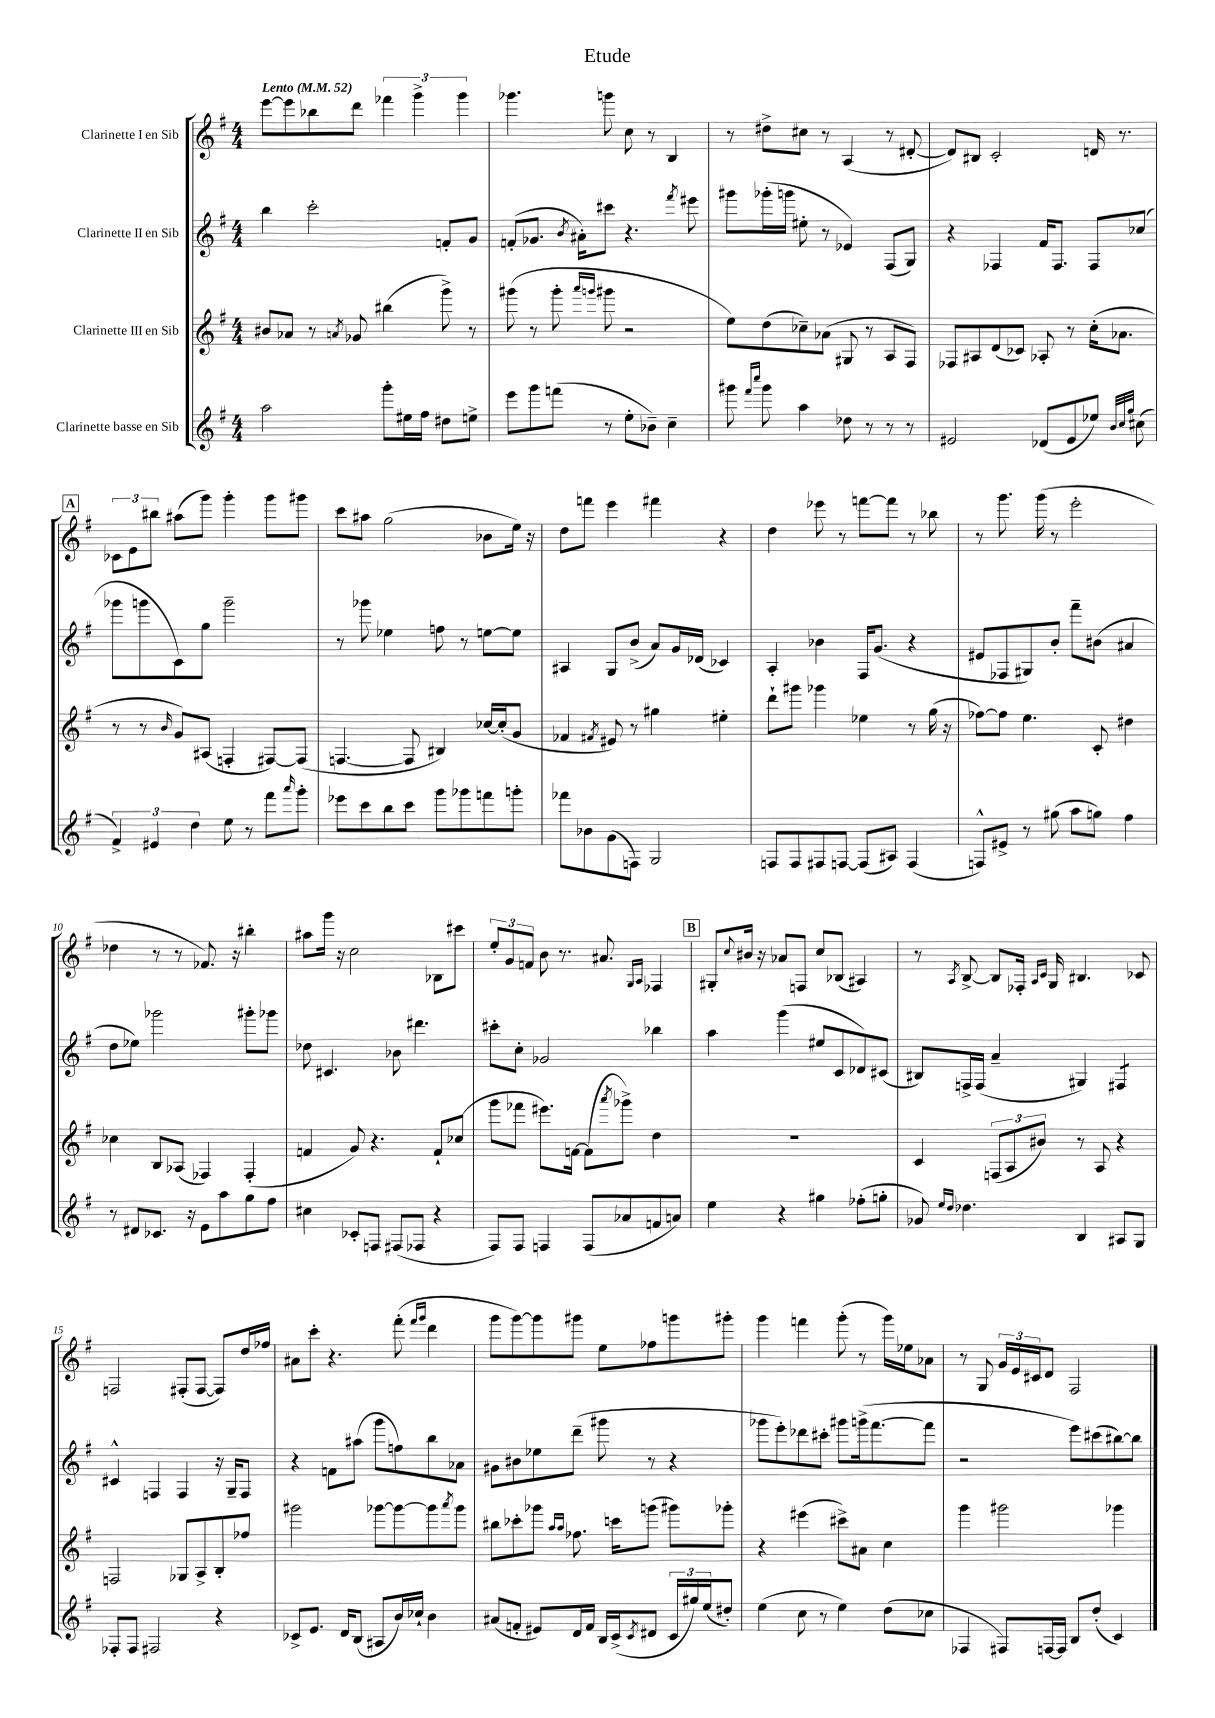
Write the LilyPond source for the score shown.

\header { title = "Etude" }
<<
\new StaffGroup <<
\new Staff = "s0" \with { instrumentName = "Clarinette I en Sib" } {
    \clef treble \key g \major \numericTimeSignature \time 4/4 \tempo "Lento" 4 = 52
    e'''8~ e'''8 bes''8 d'''8 \tuplet 3/2 { fes'''4 g'''4-> g'''4 } |
    ges'''4. g'''8 c''8 r8 b4 |
    r8 dis''8-> cis''8 r8 a4( r8 dis'8~-. |
    dis'8) bis8 c'2-. d'16 r8. |
    \mark \markup { \box "A" } \tuplet 3/2 { ces'8 e'8 bis''8 } ais''8( g'''8) g'''4-. g'''8 gis'''8 |
    c'''8 ais''8 g''2( bes'8 e''16) r16 |
    d''8 f'''8 e'''4 fis'''4 r4 |
    d''4 ees'''8 r8 f'''8~ f'''8 r8 bes''8 |
    r8 g'''8. g'''16( r8 e'''2-. |
    des''4 r8 r8 fes'8.) r16 bis''4-. |
    ais''8 g'''16 r16 c''2 bes8 cis'''8 |
    \tuplet 3/2 { e''8-. g'8 f'8 } b'8 r8. ais'8. \grace { g16 a16 } fes4 |
    \mark \markup { \box "B" } gis8-. \appoggiatura { c''8 } bis'16 r16 aes'8 f8 c''8 bes8( ais4) |
    r8 \acciaccatura { a8 } b8~-> b8 fes16-. \grace { a16 c'16 } g16 bis4. ces'8 |
    f2 fis8-.( fis8~ fis8) d''16 fes''16 |
    ais'8 c'''8-. r4. fis'''8-.( \grace { fis'''16 g'''16 } d'''4 |
    g'''8 g'''8~) g'''8 gis'''8 e''8 fes''8 g'''8 gis'''8-. |
    g'''4 f'''4 g'''8-.( r8 g'''16) ees''16 aes'8 |
    r8 g8 \tuplet 3/2 { g'16 e'16 cis'16 } d'8 fis2 \bar "|." |
}
\new Staff = "s1" \with { instrumentName = "Clarinette II en Sib" } {
    \clef treble \key g \major \numericTimeSignature \time 4/4
    b''4 c'''2-. f'8-. g'8 |
    f'8-.( ges'8. \acciaccatura { b'8 } ais'16-.) cis'''8 r4. \acciaccatura { fis'''8 } eis'''8 |
    gis'''8 ges'''16-.( g'''16 eis''8-. r8 ees'4) fis8( g8) |
    r4 fes4 fis'16 fes8. fes8 ces''8( |
    \mark \markup { \box "A" } ges'''8 g'''8 c'8) g''8 g'''2-- |
    r8 ges'''8 ees''4 f''8 r8 e''8~ e''8 |
    ais4 g8 b'8->( a'8) g'16 des'16( ces'4) |
    a4-. bes'4 fis16 g'8.( r4 |
    eis'8 fes8 gis8) b'8-. fis'''8-- bis'8( ais'4 |
    d''8 ees''8) ges'''2 gis'''8-. ges'''8 |
    des''8 cis'4. bes'8 dis'''4. |
    cis'''8-. c''8-. ges'2 bes''4 |
    \mark \markup { \box "B" } a''4 g'''4( eis''8 c'8 des'8) cis'8( |
    bis8) f16-> f16( a'4-- gis4) fis4:8 |
    cis'4-^ f4 f4 r16 g16-- f8 |
    r4 f'8 ais''8( g'''8 f''8) b''8 aes'8 |
    gis'8 bis'8 ees''8 d'''8--( gis'''8 r8 r4 |
    ges'''8 e'''8-.) des'''8 cis'''8-. gis'''8 g'''16->( fis'''8.~ fis'''8 |
    r2 e'''8) cis'''8( bis''8~) bis''8 \bar "|." |
}
\new Staff = "s2" \with { instrumentName = "Clarinette III en Sib" } {
    \clef treble \key g \major \numericTimeSignature \time 4/4
    bis'8 aes'8 r8 \acciaccatura { a'8 } ges'8 bis''4( g'''8->) r8 |
    gis'''8( r8 gis'''8-. \grace { a'''16 g'''16 } gis'''8 r2 |
    e''8) d''8( ces''8--) aes'8( gis8 r8 a8 fis8) |
    fes8 ais8 d'8( ces'8) aes8-. r8 c''16-.( aes'8. |
    \mark \markup { \box "A" } r8 r8 \grace { b'16 } g'8) ais8( f4-. fis8~) fis8( |
    f4.~ f8 bis4) ces''16~ ces''16-.( g'8 |
    fes'4 \acciaccatura { fis'8 } eis'8) r8 gis''4 eis''4-. |
    d'''8-! gis'''8 ges'''4 ees''4 r8 g''16( r16 |
    fes''8~) fes''8 e''4. c'8-. dis''4 |
    ces''4 b8 aes8( fes4) fes4-.( |
    f'4 g'8) r4. f'8-! ces''8( |
    g'''8 fes'''8 eis'''8.) f'16~ f'8( \acciaccatura { a'''8 } ges'''8->) d''4 |
    \mark \markup { \box "B" } R1 |
    c'4 \tuplet 3/2 { f8( a8 bis'8) } r8 a8 r4 |
    f2 ges8 a8-> b8-. fes''8 |
    gis'''2 ges'''8~ ges'''8~ ges'''8 \acciaccatura { a'''8 } ges'''8 |
    bis''8 ces'''8-. ges'''8 \grace { a''16 a''16 } fes''8. c'''16 g'''8( gis'''8) ges'''8-. |
    r4 eis'''4( cis'''8->) ais'8 c''4 |
    g'''4 gis'''2 ges'''4 \bar "|." |
}
\new Staff = "s3" \with { instrumentName = "Clarinette basse en Sib" } {
    \clef treble \key g \major \numericTimeSignature \time 4/4
    a''2 g'''8-. eis''16 fis''16 dis''8 e''8-> |
    e'''8 g'''8 f'''8( r8 e''8-. bes'8--) c''4-- |
    gis'''8 \grace { fis'''16 c''''16 } gis'''8 a''4 des''8 r8 r8 r8 |
    eis'2 des'8( eis'8 ees''8) \grace { b'32 c''32 g''32 } cis''8( |
    \mark \markup { \box "A" } \tuplet 3/2 { fis'4->) eis'4 d''4 } e''8 r8 fis'''8 \grace { a'''16 } g'''8-. |
    ees'''8 c'''8 b''8 c'''8 g'''8 ges'''8 f'''8 g'''8-. |
    fes'''8 bes'8 g'8( f8) g2 |
    f8 f8 fis8 f8~ f8( ais8) f4( |
    f8-^) eis'8-> r8 gis''8( a''8 g''8) fis''4 |
    r8 dis'8 ces'8. r16 e'8 a''8 g''8 fis''8 |
    cis''4 ces'8-. f8 fis8( fes8 r4 |
    fis8) fis8 f4 f8( aes'8 f'8 a'8) |
    \mark \markup { \box "B" } e''4 r4 gis''4 fes''8-.( g''8-. |
    ges'8) \grace { e''16 d''16 } des''4. b4 ais8 g8 |
    fes8-. fes8 fis2 r4 |
    ces'8-> e'8. d'16 b8( ais8 b'16) ces''16-! b'4 |
    ais'8( f'8-. eis'8) d'16 f'16 b16 c'16->( \acciaccatura { c'8 } dis'8 \tuplet 3/2 { c'16 gis''16) e''16( } dis''8-.) |
    e''4( c''8 r8 e''4) d''8( ces''8 |
    fes4 fis8) f16~ f16 b8 d''8-.( c'4) \bar "|." |
}
>>
>>
